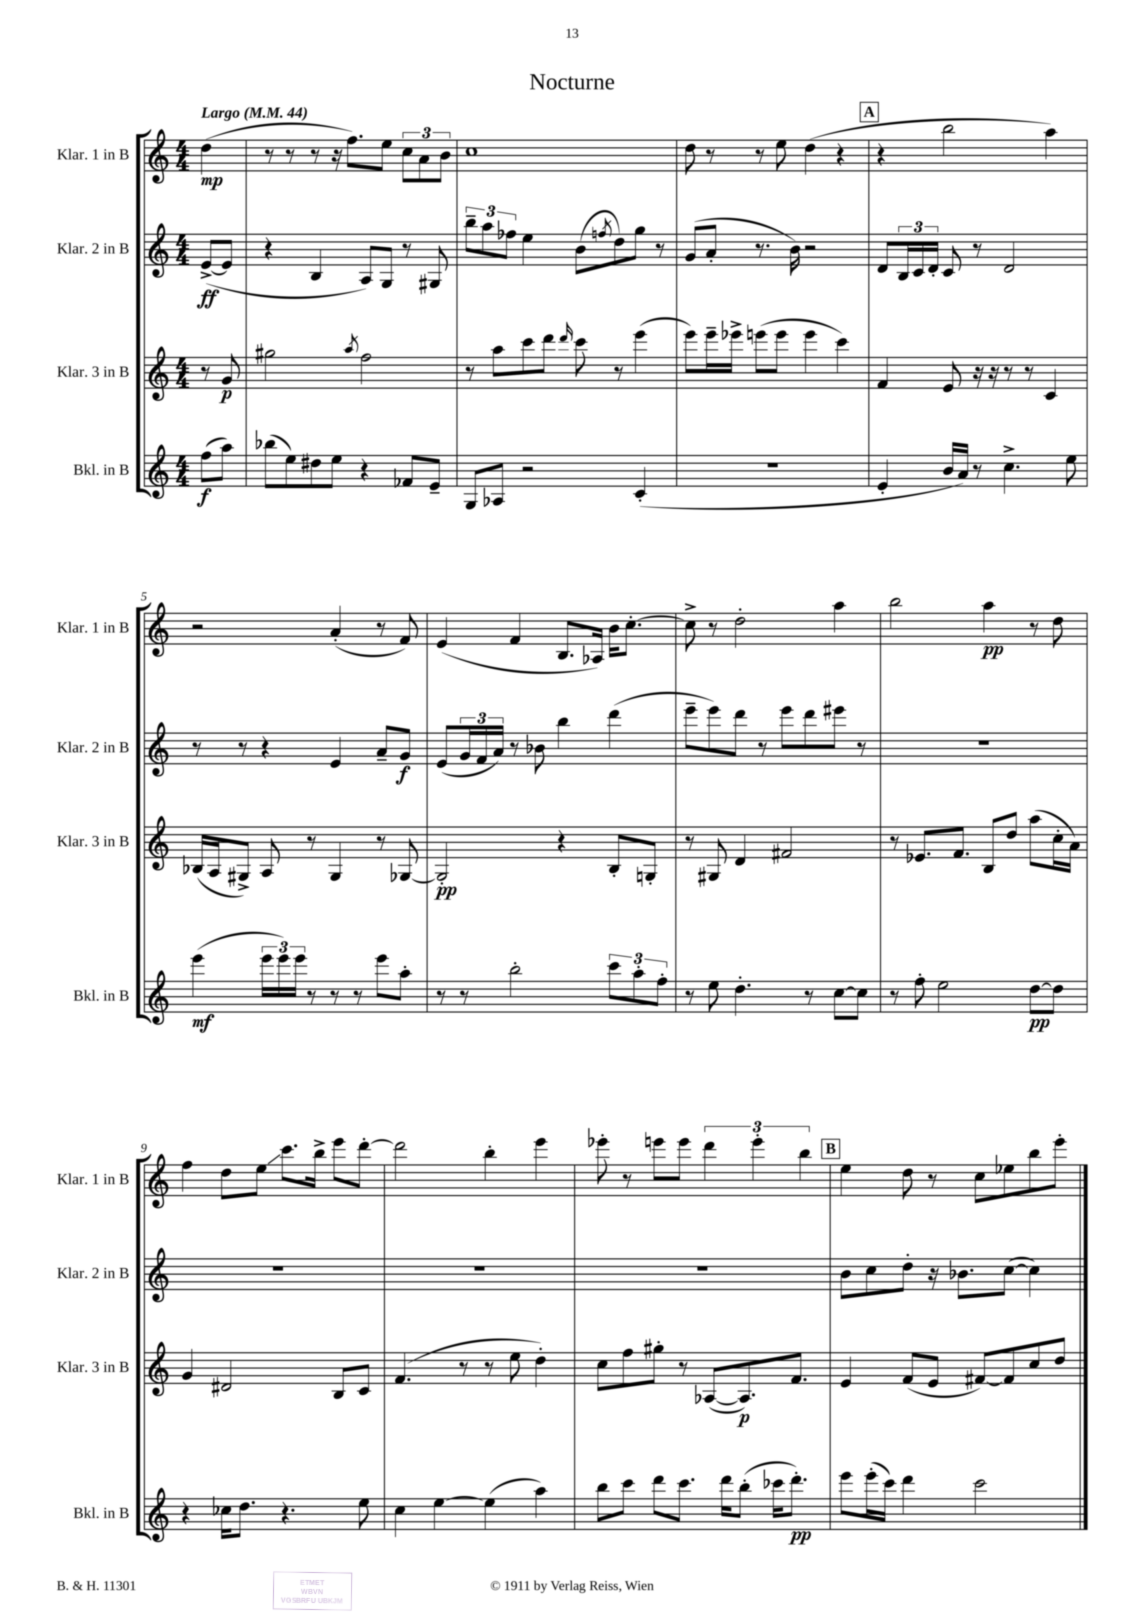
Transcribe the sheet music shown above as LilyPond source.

\header { title = "Nocturne" }
<<
\new StaffGroup <<
\new Staff = "s0" \with { instrumentName = "Klar. 1 in B" shortInstrumentName = "Klar. 1 in B" } {
    \clef treble \key c \major \numericTimeSignature \time 4/4 \partial 4 \tempo "Largo" 4 = 44
    d''4\mp( |
    r8 r8 r8 r16 f''8.) e''8 \tuplet 3/2 { c''8 a'8 b'8 } |
    c''1 |
    d''8 r8 r8 e''8 d''4( r4 |
    \mark \markup { \box "A" } r4 b''2 a''4) |
    r2 a'4-.( r8 f'8) |
    e'4( f'4 b8. aes16) b'16 c''8.~-. |
    c''8-> r8 d''2-. a''4 |
    b''2 a''4\pp r8 d''8 |
    f''4 d''8 e''8\glissando c'''8. b''16-> e'''8 d'''8~-. |
    d'''2 b''4-. e'''4 |
    ees'''8-. r8 e'''8 e'''8 \tuplet 3/2 { d'''4 e'''4-. b''4 } |
    \mark \markup { \box "B" } e''4 d''8 r8 c''8 ees''8 b''8 e'''8-. \bar "|." |
}
\new Staff = "s1" \with { instrumentName = "Klar. 2 in B" shortInstrumentName = "Klar. 2 in B" } {
    \clef treble \key c \major \numericTimeSignature \time 4/4 \partial 4
    e'8~->\ff( e'8 |
    r4 b4 a8) g8 r8 gis8 |
    \tuplet 3/2 { b''8-- a''8 fes''8 } e''4 b'8( \acciaccatura { f''8 } d''8) g''8 r8 |
    g'8( a'8-. r8. b'16) r2 |
    \mark \markup { \box "A" } d'8 \tuplet 3/2 { b16 c'16 d'16-. } c'8 r8 d'2 |
    r8 r8 r4 e'4 a'8-- g'8\f |
    e'8( \tuplet 3/2 { g'16 f'16 a'16) } r8 bes'8 b''4 d'''4( |
    e'''8-- e'''8) d'''8 r8 e'''8 d'''8 eis'''8 r8 |
    R1 |
    R1 |
    R1 |
    R1 |
    \mark \markup { \box "B" } b'8 c''8 d''8-. r16 bes'8. c''8~( c''4) \bar "|." |
}
\new Staff = "s2" \with { instrumentName = "Klar. 3 in B" shortInstrumentName = "Klar. 3 in B" } {
    \clef treble \key c \major \numericTimeSignature \time 4/4 \partial 4
    r8 g'8\p |
    gis''2 \acciaccatura { a''8 } f''2 |
    r8 a''8 c'''8 d'''8 \grace { d'''16 } c'''8 r8 e'''4( |
    e'''8) e'''16-- ees'''16-> e'''8( e'''8 e'''4 c'''4) |
    \mark \markup { \box "A" } f'4 e'8 r16 r16 r8 r8 c'4 |
    bes16( a16 gis8->) a8 r8 gis4 r8 ges8~ |
    ges2-.\pp r4 b8-. g8-. |
    r8 gis8 d'4 fis'2 |
    r8 ees'8. f'8. b8 d''8 a''8( c''16-. a'16) |
    g'4 dis'2 b8 c'8 |
    f'4.( r8 r8 e''8 d''4-.) |
    c''8 f''8 gis''8-. r8 aes8~( aes8.\p) f'8. |
    \mark \markup { \box "B" } e'4 f'8( e'8 fis'8~) fis'8 c''8 d''8 \bar "|." |
}
\new Staff = "s3" \with { instrumentName = "Bkl. in B" shortInstrumentName = "Bkl. in B" } {
    \clef treble \key c \major \numericTimeSignature \time 4/4 \partial 4
    f''8\f( a''8) |
    bes''8( e''8) dis''8 e''8 r4 fes'8 e'8-- |
    g8 aes8 r2 c'4-.( |
    r1 |
    \mark \markup { \box "A" } e'4-. b'16 a'16) r8 c''4.-> e''8 |
    e'''4\mf( \tuplet 3/2 { e'''16 e'''16) e'''16 } r8 r8 r8 e'''8 a''8-. |
    r8 r8 b''2-. \tuplet 3/2 { c'''8 a''8-. f''8-. } |
    r8 e''8 d''4.-. r8 c''8~ c''8 |
    r8 f''8-. e''2 d''8~\pp d''8 |
    r4 ces''16 d''8. r4. e''8 |
    c''4 e''4~ e''4( a''4) |
    b''8 c'''8 d'''8 c'''8. d'''16 b''8-.( ces'''16 d'''8.-.\pp) |
    \mark \markup { \box "B" } e'''8 e'''16-.( c'''16) d'''4 c'''2 \bar "|." |
}
>>
>>
